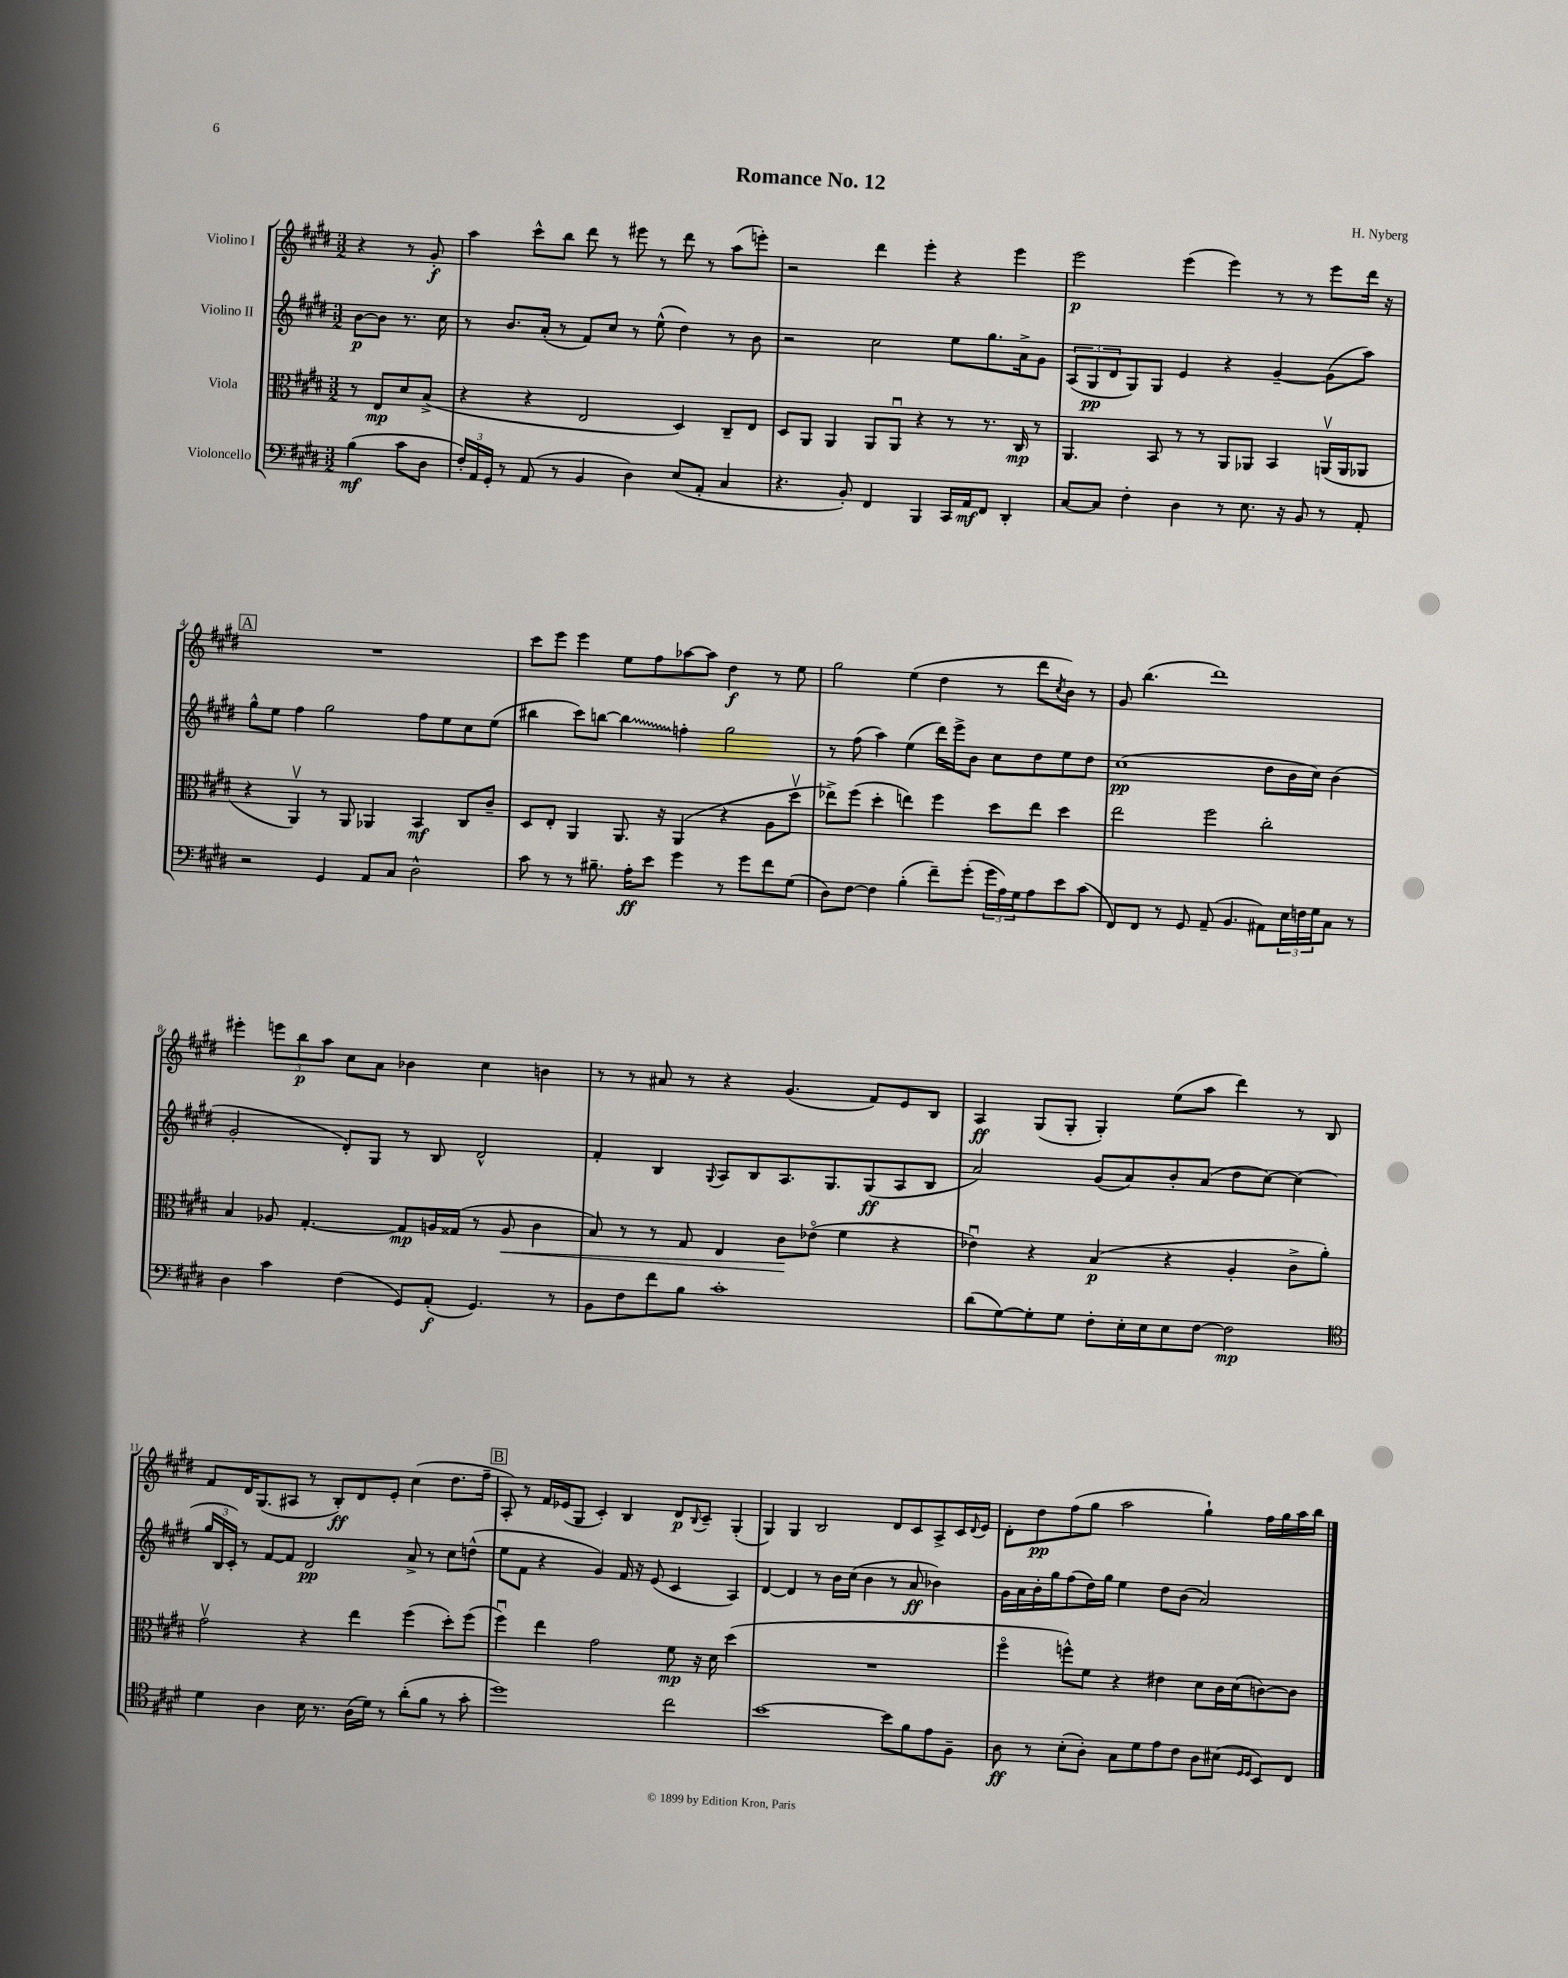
\header { title = "Romance No. 12" composer = "H. Nyberg" }
<<
\new StaffGroup <<
\new Staff = "s0" \with { instrumentName = "Violino I" } {
    \clef treble \key e \major \numericTimeSignature \time 3/2 \partial 2
    r4 r8 gis'8-.\f |
    a''4 cis'''8-^ b''8 dis'''8 r8 eis'''8 r8 dis'''8 r8 a''8( e'''8-.) |
    r2 dis'''4 e'''4-. r4 e'''4 |
    e'''2\p e'''4( e'''4) r8 r8 e'''8 dis'''16 r16 |
    \mark \markup { \box "A" } R1. |
    cis'''8 e'''8 e'''4 e''8 fis''8 aes''8~ aes''8 dis''4\f r8 e''8 |
    gis''2 e''4( dis''4 r8 dis'''8 \acciaccatura { cis''8 } b'8) r8 |
    gis'8 b''4.( dis'''1) |
    eis'''4-. \tuplet 3/2 { e'''8 b''8\p a''8 } cis''8 a'8 bes'4 cis''4 b'4 |
    r8 r8 ais'8 r8 r4 gis'4.( fis'8) e'8 b8 |
    a4\ff gis8( gis8-. gis4-.) e''8( a''8 dis'''4) r8 b8 |
    fis'8 dis'16 gis8.( ais8 r8 b8-.\ff) dis'8 e'8-. cis''4( dis''8. fis''16-- |
    \mark \markup { \box "B" } a8-.) r8 fis'16 ees'16( gis8 cis'4-.) b4 dis'8\p \appoggiatura { b8 } cis'8-- gis4-.( |
    gis4) gis4 b2 dis'8 cis'8 a8-> cis'16 \appoggiatura { dis'8 } e'16 |
    dis'8-. dis''8\pp fis''8( gis''8 a''2 gis''4-!) fis''16 gis''16 a''16 b''16 \bar "|." |
}
\new Staff = "s1" \with { instrumentName = "Violino II" } {
    \clef treble \key e \major \numericTimeSignature \time 3/2 \partial 2
    b'8~\p b'8 r8. cis''16 |
    r8 b'8. a'16-.( r8 fis'8) cis''8 r8 e''8-^( dis''4) r8 b'8 |
    r2 cis''2 e''8 gis''8. a'16-> gis'8 |
    \tuplet 3/2 { a8( gis8\pp dis'8 } gis8) gis8 e'4 r4 gis'4~-- gis'8( a''8) |
    \mark \markup { \box "A" } gis''8-^ e''8 fis''4 gis''2 fis''8 e''8 cis''8 e''8( |
    bis''4 cis'''8) b''8~ \once \override Glissando.style = #'zigzag b''4\glissando f''4-. gis''2 |
    r8 fis''8( a''4) e''4( dis'''16) e'''16-> b'8 cis''8 dis''8 e''8 dis''8 |
    cis''1\pp( dis''8 b'16 cis''16) b'4( |
    gis'2-. dis'8-.) gis8 r8 b8 dis'2-^ |
    fis'4-. b4 \appoggiatura { gis8 } a8 b8 a8. gis8. gis8\ff( a8 b8 |
    a'2) gis'8( a'8) b'8-. a'8( dis''8 cis''8~) cis''4( |
    \tuplet 3/2 { gis''16 b16 cis'16-.) } r8 fis'8~ fis'8 dis'2\pp a'8-> r8 cis''8 d''8-^( |
    \mark \markup { \box "B" } e''8 fis'8 r4 gis'4) fis'16 r16 e'8( cis'4 a4) |
    dis'4~ dis'4 r8 b'16 cis''16( b'4 r8 a'8\ff bes'4) |
    gis'16 a'16 b'16-. gis''16 fis''8( dis''16) gis''16 e''4 dis''8 b'8( a'2) \bar "|." |
}
\new Staff = "s2" \with { instrumentName = "Viola" } {
    \clef alto \key e \major \numericTimeSignature \time 3/2 \partial 2
    r8 e8\mp dis'8 b8->( |
    r4 r4 e2 dis4) cis8-- e8 |
    dis8 a,8 a,4 a,8 a,8\downbow r4 r8 r8. cis16\mp r8 |
    a,4. b,8 r8 r8 a,8 aes,8 b,4 a,16\upbow( a,16 aes,8 |
    \mark \markup { \box "A" } r4 a,4\upbow) r8 a,8 aes,4 b,4\mf cis8 cis'8-- |
    dis8 e8-. a,4 a,8. r16 a,4( r4 a8 dis''8\upbow |
    ees''8->) fis''8( dis''4-. e''4) fis''4 dis''8 e''8 dis''4 |
    e''2 fis''2 cis''2-. |
    b4 aes8 gis4.~-. gis8\mp a16 gisis16( r8 a8\< cis'4 |
    b8) r8 r8 gis8 e4 cis'8\! ees'8\flageolet( fis'4 r4 |
    ees'4\downbow) r4 b4\p( r4 a4-. cis'8-> a'8-.) |
    gis'2\upbow r4 e''4 fis''4( dis''8-.) fis''8( |
    \mark \markup { \box "B" } fis''4\downbow) e''4 gis'2 fis'8\mp r16 dis'16 dis''4( |
    R1. |
    fis''4\flageolet f''8-^) fis'8 r4 eis'4 dis'8 cis'16 dis'16( c'8~) c'8 \bar "|." |
}
\new Staff = "s3" \with { instrumentName = "Violoncello" } {
    \clef bass \key e \major \numericTimeSignature \time 3/2 \partial 2
    b4\mf( cis'8 dis8 |
    \tuplet 3/2 { fis16-.) a,16 gis,16-. } r8 a,8( r8 b,4 dis4) e8( a,8-. cis4 |
    r4. b,8-.) fis,4 b,,4 cis,16 a,16\mf fis,8 dis,4-. |
    cis8~ cis8 fis4-. dis4 r8 e8. r16 b,8 r8 a,8-. |
    \mark \markup { \box "A" } r2 gis,4 a,8 cis8 dis2-^ |
    cis'8 r8 r8 bis8.-- a16-.\ff e'8 gis'4 r8 gis'8 fis'8 gis8( |
    dis8) fis8~ fis4 b4-.( fis'8--) gis'8-.( \tuplet 3/2 { gis'16 a16) gis16 } a8 e'8 cis'8( |
    fis,8) fis,8 r8 gis,8 a,8--( b,4. ais,8) \tuplet 3/2 { e16 f16 gis16 } cis8 r8 |
    dis4 cis'4 fis4( gis,8) a,8-.\f( gis,4.) r8 |
    b,8 fis8 fis'8 b8 cis'1-. |
    dis'8( gis8~) gis8-. gis8 fis8-. e16-. e16 e8 fis8~ fis2\mp |
    \clef tenor dis'4 a4 b16 r8. a16( dis'16) r8 a'8-.( fis'8 r8 gis'8-. |
    \mark \markup { \box "B" } dis''1) cis''2 |
    b'1~ b'8 fis'8 e'8 fis8-- |
    a8\ff r8 b8-.( a8-.) gis8 dis'8 e'8 cis'8 a8 bis8( \grace { dis16 dis16 } b,8) cis8 \bar "|." |
}
>>
>>
